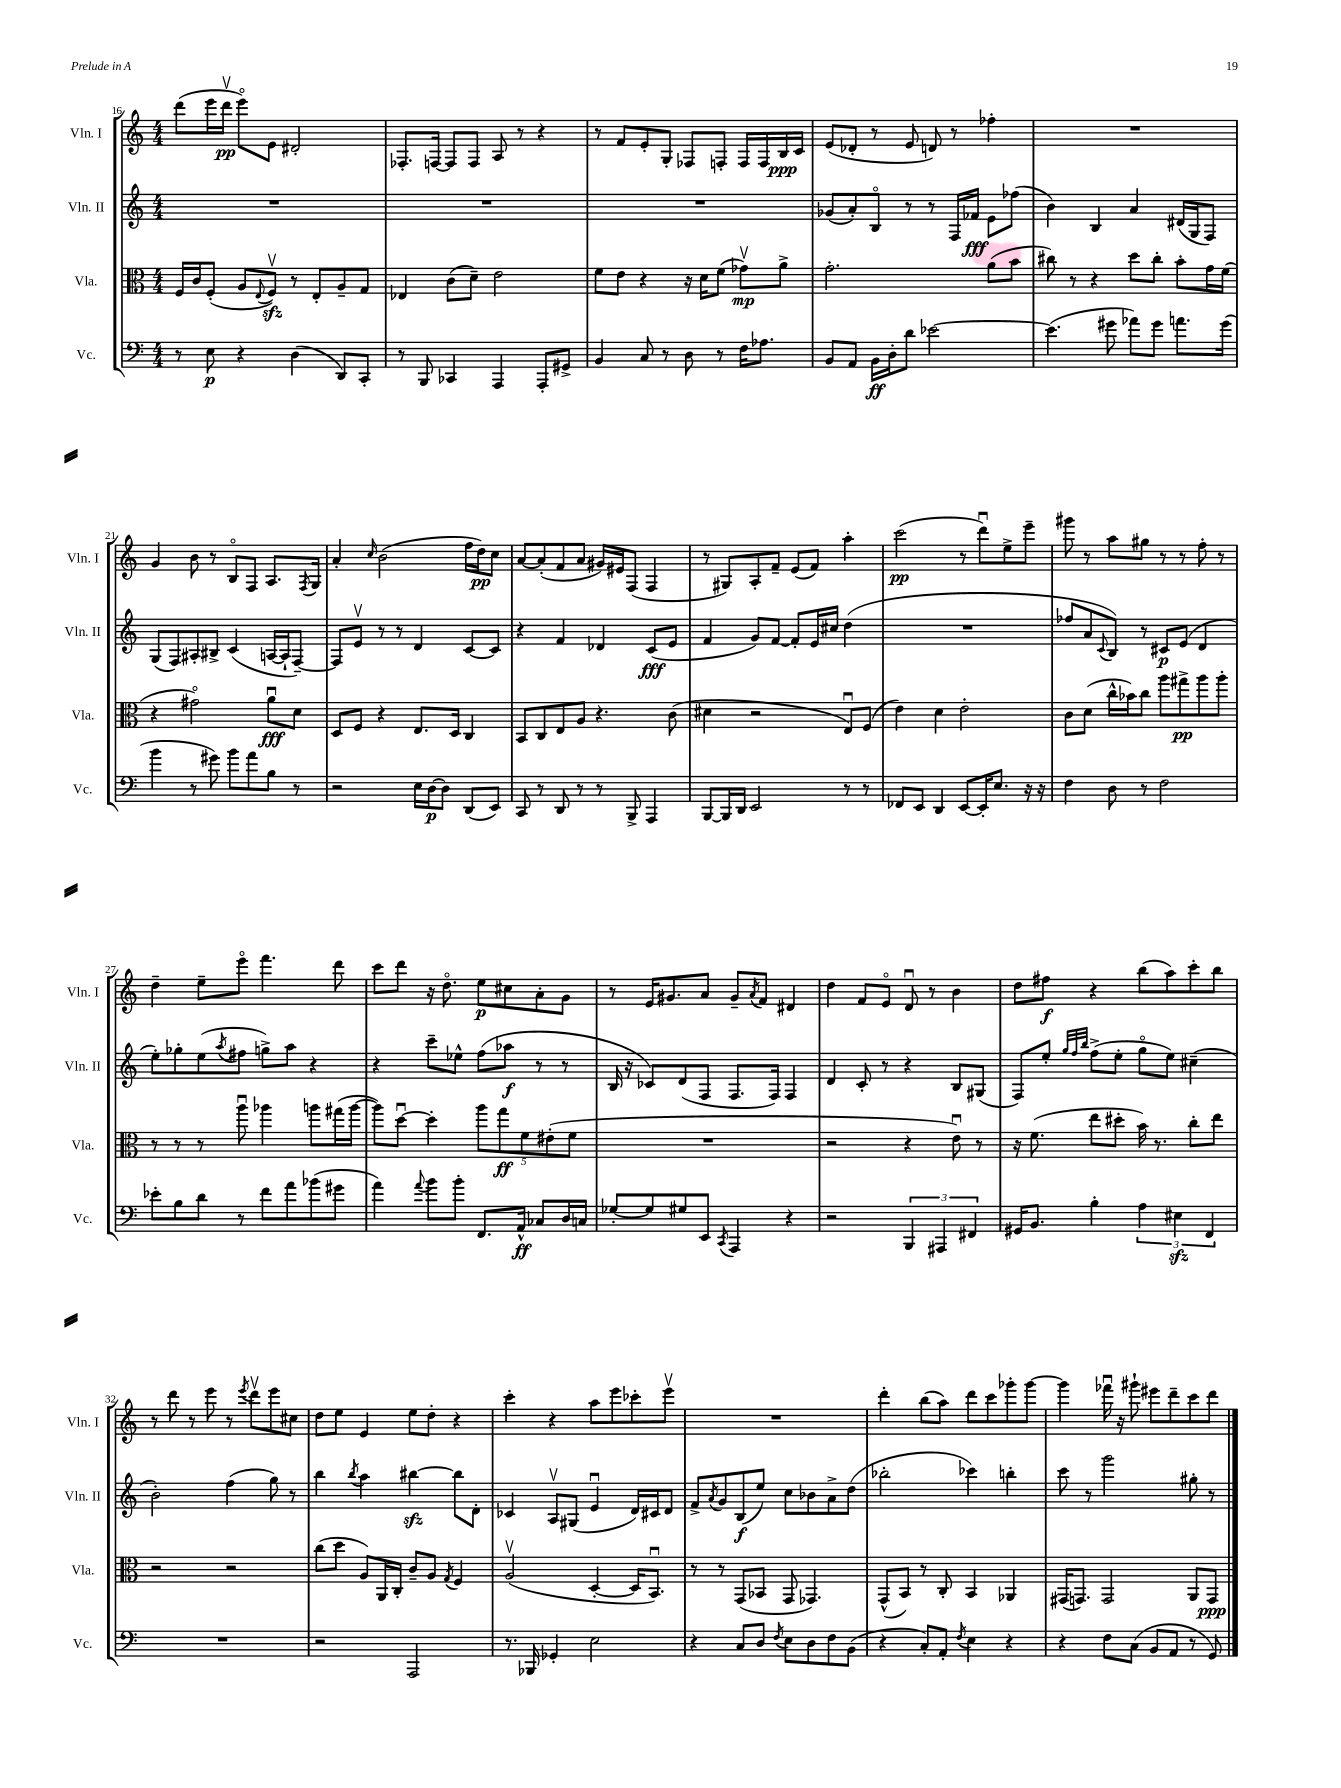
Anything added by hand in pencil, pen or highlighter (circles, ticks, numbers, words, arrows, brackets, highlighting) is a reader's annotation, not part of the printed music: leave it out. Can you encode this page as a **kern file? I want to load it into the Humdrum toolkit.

**kern	**kern	**kern	**kern
*staff4	*staff3	*staff2	*staff1
*clefF4	*clefC3	*clefG2	*clefG2
*k[]	*k[]	*k[]	*k[]
*M4/4	*M4/4	*M4/4	*M4/4
8r	16F/LL	1r	(8ddd\L
.	16c/J	.	.
8E\	(8F'/J	.	16eee\L
.	.	.	16dddv\JJ
4r	8A/L	.	8eeeo\L)
.	8qqE/	.	.
.	8Fv/J)	.	8e\J
(4D\	8r	.	2d#'/
.	8E'/L	.	.
8DD/L)	8A~/	.	.
8CC'/J	8G/J	.	.
=	=	=	=
8r	4E-/	1r	8.F-'/L
8BBB/	.	.	.
.	.	.	[16F/Jk
4CC-/	(8c\L	.	8F/]L
.	8d~\J)	.	8F/J
4AAA/	2e\	.	8A/
.	.	.	8r
8AAA'/L	.	.	4r
8GG#^/J	.	.	.
=	=	=	=
4BB/	8f\L	1r	8r
.	8e\J	.	8f/L
8C/	4r	.	8e'/
8r	.	.	8G'/J
8D\	16r	.	8F-/L
.	16d\LK	.	.
8r	(8f\J	.	8F'/J
16F\LK	8g-v\L)	.	16F/LL
8.A-\J	.	.	16F/
.	8a^\J	.	16B/
.	.	.	16c/JJ
=	=	=	=
8BB/L	2.g'\	(8g-/L	(8e/L
8AA/J	.	8a'/)	8d-'/J
16BB\LL	.	8Bo/J	8r
16D'\J	.	.	.
8d\J	.	8r	8e/
[2e-\	.	8r	8d/)
.	.	16F/LL	8r
.	.	16f-/JJ	.
.	(8a\L	8e\L	4ff-'\
.	8b\J	(8ff-\J	.
=	=	=	=
(4.e-\]	8cc#\)	4b\)	1r
.	8r	.	.
.	4r	4B/	.
8g#\	.	.	.
8a-\L)	8dd\L	4a/	.
8g#\J	8cc#'\J	.	.
8.a\L	8b'\L	(16d#/LL	.
.	.	16G/J	.
.	16g\L	8F/J)	.
(16g#\Jk	(16f\JJ	.	.
=	=	=	=
4b\	4r	(8G/L	4g/
.	.	8F/)	.
8r	2g#o\)	8A#'/	8b\
8g#\)	.	8B#^/J	8r
8b\L	.	(4c/	8Bo/L
8a\	.	.	8F/J
8B\J	8au\L	[16A/LL	8.A/L
.	.	16A`/]J	.
8r	8d\J	[8F~/J)	.
.	.	.	8qF/
.	.	.	16G/Jk
=	=	=	=
2r	8D/L	8F/]L	4a'/
.	8F/J	8ev/J	.
.	.	.	16qqcc/
.	4r	8r	(2b\
.	.	8r	.
16E\LL	8.E/L	4d/	.
[16D\J	.	.	.
8D\]J	.	.	.
.	16D/Jk	.	.
(8DD/L	4C/	[8c/L	16ff\LL
.	.	.	16dd\J)
8EE/J)	.	8c/]J	8cc\J
=	=	=	=
8CC/	8BB/L	4r	[8a/L
8r	8C/	.	(8a'/]
8DD/	8E/	4f/	8f/
8r	8A/J	.	8a/J
8r	4.r	4d-/	16g#/LL)
.	.	.	16e#/J
8BBB^/	.	.	(8F/J
4AAA/	.	(8c/L	4F/
.	(8c\	8e/J	.
=	=	=	=
[8BBB/L	4d#\	4f/	8r
16BBB/]L	.	.	8G#/L)
16DD/JJ	.	.	.
2EE/	2r	8g/L)	8A'/
.	.	[8f/J	8f~/J
.	.	8f'/]L	(8e/L
.	.	16e/L	8f/J)
.	.	16cc#/JJ	.
8r	8Eu/L)	(4dd\	4aa'\
8r	(8F/J	.	.
=	=	=	=
8FF-/L	4e\)	1r	(2ccc\
8EE/J	.	.	.
4DD/	4d\	.	.
[8EE/L	2e'\	.	8r
16EE'/]K	.	.	8dddu\L)
8.E/J	.	.	.
.	.	.	8ee^\
16r	.	.	8eee~\J
16r	.	.	.
=	=	=	=
4F\	8c\L	8ff-/L	8ggg#\
.	(8d\J	8a/	8r
.	.	8qqc/	.
8D\	16cc^^\LL	8B/J)	8aa\L
.	16b-\J)	.	.
8r	8cc\J	8r	8gg#\J
2F\	8aa\L	8c#/L	8r
.	8gg#^\	(8e/J	8r
.	8aa\	4d/	8ff'\
.	8aa'\J	.	8r
=	=	=	=
8e-'\L	8r	8ee'\L)	4dd~\
8B\	8r	8gg-'\	.
8d\J	8r	(8ee\	8ee~\L
.	.	8qaa/	.
8r	8aau\	8ff#\J	8eeeo\J
8f\L	4aa-\	8gg^\L)	4.fff\
8a\	.	8aa\J	.
(8b-\	8aa\L	4r	.
8g#\J	(16gg#\L	.	8ddd\
.	[16aa\JJ	.	.
=	=	=	=
4a\)	8aa\]L)	4r	8ccc\L
.	[8ddu\J	.	8ddd\J
8qqa/	.	.	.
8b\L	4dd'\]	8ccc~\L	16r
.	.	.	8.ddo\
8b'\J	.	8ee-^^\J	.
8.FF/L	10aa\L	(8ff\L	8ee\L
.	10gg\	.	.
.	.	8aa-\J	8cc#\
16AA^^/Jk	.	.	.
.	10f\	.	.
8C-/L	.	8r	8a'\
.	(10e#'\	.	.
16D/L	.	8r	8g\J
.	10f\J	.	.
16C/JJ	.	.	.
=	=	=	=
[8G-'/L	1r	16B/	8r
.	.	16r	.
8G-/]	.	8c-/L)	16e/LK
.	.	.	8.g#/
8G#/	.	(8d/	.
8EE/J	.	8F/J	8a/J
8qCC/	.	.	.
4AAA/	.	8.F/L	8g#~/L
.	.	.	8qa/
.	.	.	8f/J
.	.	16F/Jk)	.
4r	.	4F/	4d#/
=	=	=	=
2r	2r	4d/	4dd\
.	.	8c'/	8f/L
.	.	8r	8eo/J
6BBB/	4r	4r	8du/
.	.	.	8r
6AAA#/	.	.	.
.	8eu\)	8B/L	4b\
6FF#/	.	.	.
.	8r	(8G#/J	.
=	=	=	=
16GG#/LK	16r	8F/L)	8dd\L
8.BB/J	(8.f\	.	.
.	.	8ee'/J	8ff#\J
.	.	32qqgg/LLL	.
.	.	32qqff/	.
.	.	32qqbb/JJJ	.
4B'\	8ee\L	(8ff^\L	4r
.	8dd#'\J	8ee'\J	.
6A\	16b\)	8ggo\L	(8bb\L
.	8.r	.	.
.	.	8ee\J)	8aa\)
6E#\	.	.	.
.	8cc'\L	(4cc#~\	8ccc'\
6FF/	.	.	.
.	8ee\J	.	8bb\J
=	=	=	=
1r	2r	2b'\)	8r
.	.	.	8ddd\
.	.	.	8r
.	.	.	8eee\
.	2r	(4ff\	8r
.	.	.	8qeee/
.	.	.	8dddv\L
.	.	8gg\)	8eee\
.	.	8r	8cc#\J
=	=	=	=
2r	(8cc\L	4bb\	8dd\L
.	8dd\J	.	8ee\J
.	.	8qbb/	.
.	8A/L)	4aa\	4e/
.	16AA/L	.	.
.	16C'/JJ	.	.
2AAA/	8c~/L	[4bb#\	8ee\L
.	8A/J	.	8dd'\J
.	8qG/	.	.
.	4F/	8bb#\]L	4r
.	.	8d'\J	.
=	=	=	=
8.r	(2Av/	4c-/	4ccc'\
16BBB-/	.	.	.
4GG-'/	.	8Av/L	4r
.	.	(8G#/J	.
2E\	[4D'/	4eu/	8aa\L
.	.	.	8eee\
.	16D/]LK	16d/LL)	8ccc-'\
.	8.BBu/J)	16c#/J	.
.	.	8d/J	8eeev\J
=	=	=	=
4r	8r	8f^/L	1r
.	.	8qa/	.
.	8r	8g/	.
8C/L	(8GG/L	(8B/	.
8D/J	8BB-/J	8ee/J)	.
8qF/	.	.	.
8E\L	8GG/	8cc\L	.
8D\	4.GG-/)	8b-\	.
8F\	.	8a^\	.
(8BB\J	.	(8dd\J	.
=	=	=	=
4r	(8GG^^/L	2bb-'\	4ddd'\
.	8BB/J)	.	.
8C'/L)	8r	.	(8bb\L
8AA'/J	8C'/	.	8aa\J)
8qF/	.	.	.
4E\	4BB/	4ccc-\)	8ddd\L
.	.	.	8ccc\
4r	4AA-/	4bb'\	8ggg-'\
.	.	.	[8ggg-\J
=	=	=	=
4r	(16GG#/LK	8ccc\	4ggg-\]
.	8.GG/J)	.	.
.	.	8r	.
8F\L	2GG/	2ggg\	16fff-u\
.	.	.	16r
(8C\J	.	.	8ggg#`\
8BB/L	.	.	8eee#\L
8AA/J	.	.	8ddd~\
8r	8AA/L	8gg#'\	8ccc\
8GG/)	8GG/J	8r	8ddd\J
==	==	==	==
*-	*-	*-	*-
